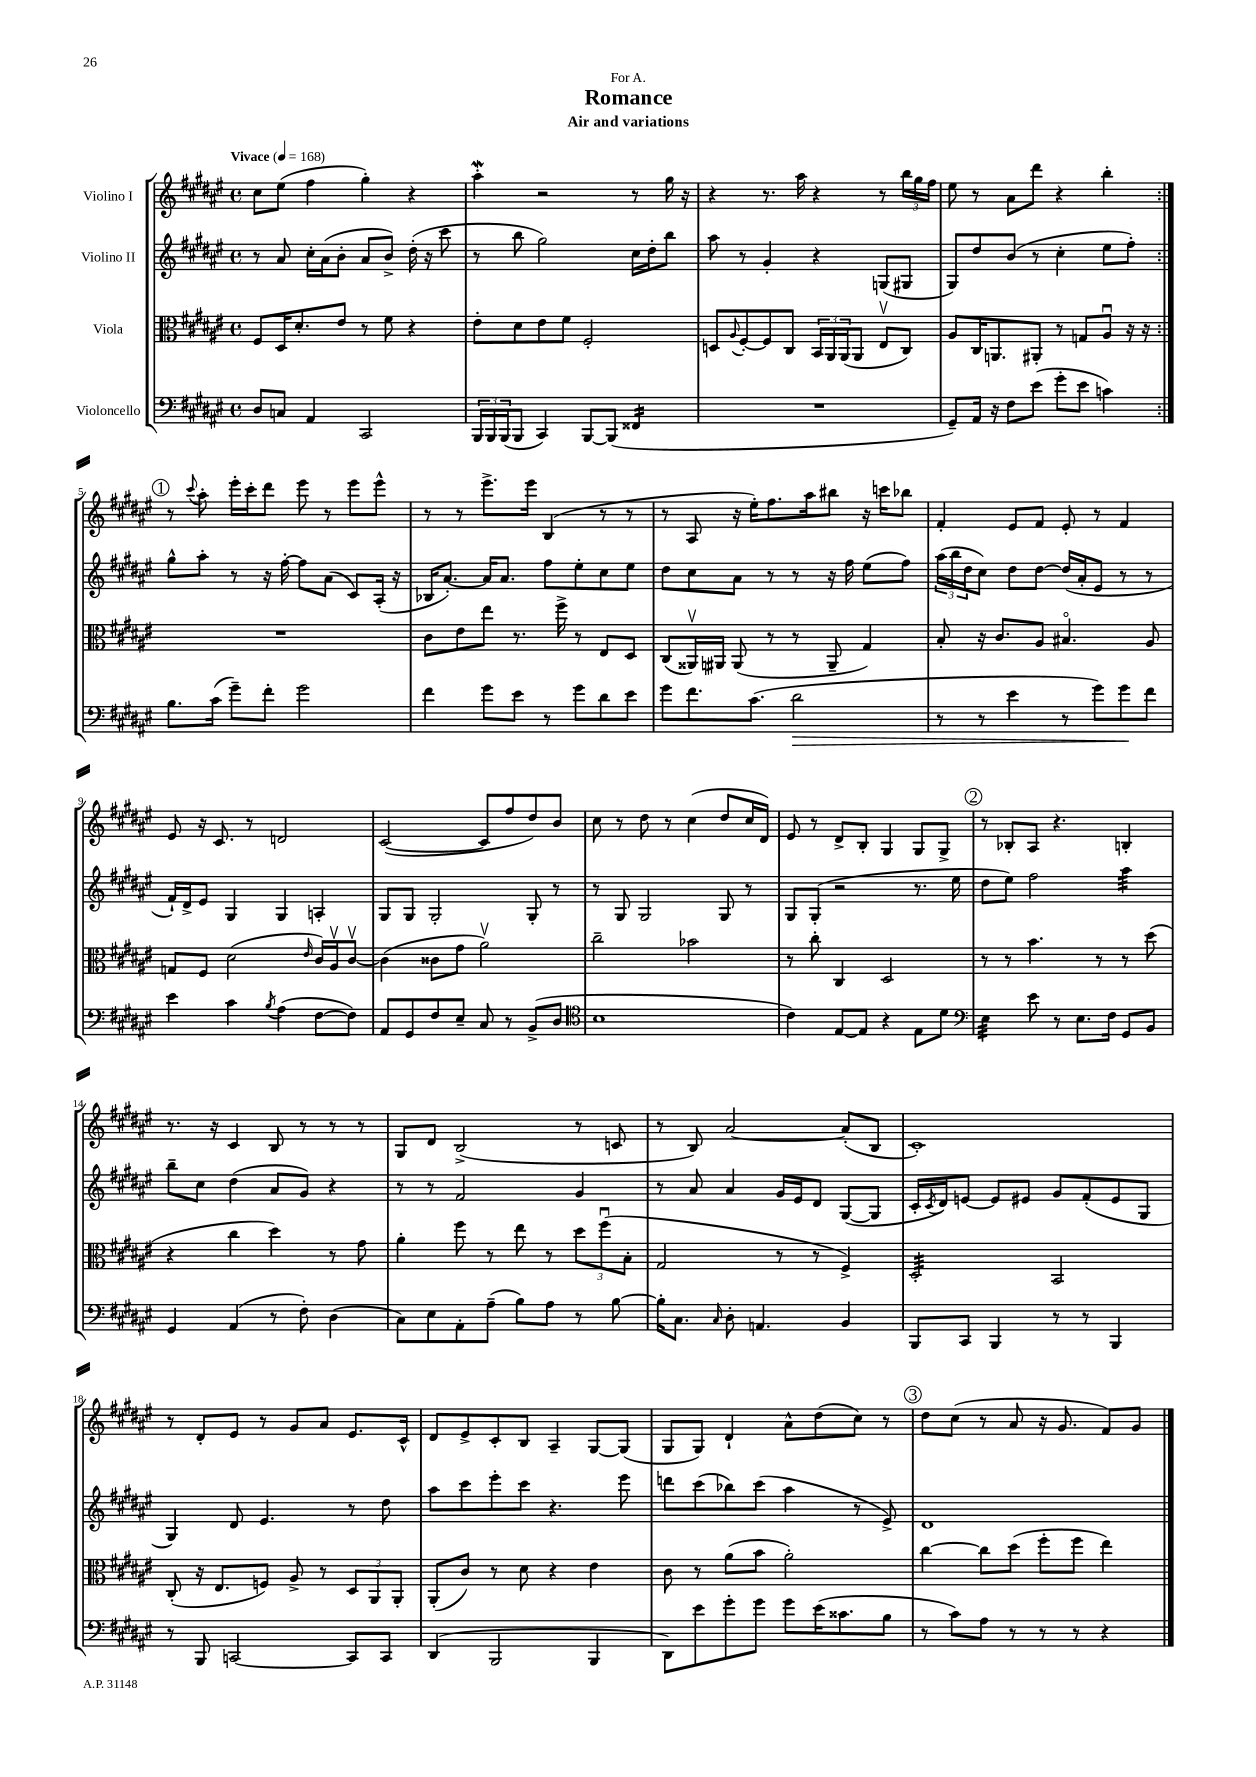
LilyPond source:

\header { title = "Romance" subtitle = "Air and variations" dedication = "For A." }
<<
\new StaffGroup <<
\new Staff = "s0" \with { instrumentName = "Violino I" } {
    \clef treble \key fis \major \defaultTimeSignature \time 4/4 \tempo "Vivace" 4 = 168
    \repeat volta 2 { cis''8 eis''8( fis''4 gis''4-.) r4 |
    ais''4-.\mordent r2 r8 gis''16 r16 |
    r4 r8. ais''16 r4 r8 \tuplet 3/2 { b''16 gis''16 fis''16 } |
    eis''8 r8 ais'8 dis'''8 r4 b''4-. | }
    \mark \markup { \circle "1" } r8 \appoggiatura { cis'''8 } ais''8-. eis'''16-. cis'''16-. dis'''8 eis'''8 r8 eis'''8 eis'''8-^ |
    r8 r8 eis'''8.-> eis'''16 b4( r8 r8 |
    r8 ais8 r16 eis''16-.) fis''8. ais''16 bis''8 r16 c'''16 bes''8 |
    fis'4-. eis'8 fis'8 eis'8-. r8 fis'4 |
    eis'8 r16 cis'8. r8 d'2 |
    cis'2~( cis'8 fis''8 dis''8) b'8 |
    cis''8 r8 dis''8 r8 cis''4( dis''8 cis''16 dis'16) |
    eis'8 r8 dis'8-> b8-. gis4 gis8 gis8-> |
    \mark \markup { \circle "2" } r8 bes8-. ais8 r4. b4-. |
    r8. r16 cis'4 b8 r8 r8 r8 |
    gis8 dis'8 b2->( r8 c'8 |
    r8 b8) ais'2~ ais'8-.( b8 |
    cis'1-.) |
    r8 dis'8-. eis'8 r8 gis'8 ais'8 eis'8. cis'16-^ |
    dis'8 eis'8-> cis'8-. b8 ais4-- gis8~ gis8( |
    gis8 gis8) dis'4-! ais'8-^ dis''8( cis''8) r8 |
    \mark \markup { \circle "3" } dis''8 cis''8( r8 ais'8 r16 gis'8. fis'8) gis'8 \bar "|." |
}
\new Staff = "s1" \with { instrumentName = "Violino II" } {
    \clef treble \key fis \major \defaultTimeSignature \time 4/4
    \repeat volta 2 { r8 ais'8 cis''16-. ais'16( b'8-. ais'8 b'8->) dis''16-.( r16 cis'''8 |
    r8 b''8 gis''2) cis''16 dis''16-. b''8 |
    ais''8 r8 gis'4-. r4 g8( gis8 |
    gis8) dis''8 b'8( r8 cis''4-. eis''8 fis''8-.) | }
    \mark \markup { \circle "1" } gis''8-^ ais''8-. r8 r16 fis''16~-. fis''8 ais'8( cis'8) ais16-.( r16 |
    bes16 ais'8.~-.) ais'16 ais'8. fis''8 eis''8-. cis''8 eis''8 |
    dis''8 cis''8 ais'8 r8 r8 r16 fis''16 eis''8( fis''8) |
    \tuplet 3/2 { ais''16( b''16 dis''16 } cis''8) dis''8 dis''8~ dis''16( ais'16-. eis'8 r8 r8 |
    fis'16-!) dis'16-> eis'8 gis4 gis4 a4-. |
    gis8 gis8 gis2-. gis8-. r8 |
    r8 gis8 gis2 gis8 r8 |
    gis8 gis8-.( r2 r8. eis''16 |
    \mark \markup { \circle "2" } dis''8 eis''8) fis''2 ais''4:32 |
    b''8-- cis''8 dis''4( ais'8 gis'8) r4 |
    r8 r8 fis'2 gis'4 |
    r8 ais'8 ais'4 gis'16 eis'16 dis'8 gis8~( gis8 |
    cis'16-. \acciaccatura { cis'8 } dis'16) e'8~ e'8 eis'8 gis'8 fis'8-.( eis'8 gis8 |
    gis4) dis'8 eis'4. r8 dis''8 |
    ais''8 cis'''8 eis'''8-. cis'''8 r4. eis'''8 |
    d'''8 cis'''8( bes''8) cis'''8( ais''4 r8 eis'8->) |
    \mark \markup { \circle "3" } dis'1 \bar "|." |
}
\new Staff = "s2" \with { instrumentName = "Viola" } {
    \clef alto \key fis \major \defaultTimeSignature \time 4/4
    \repeat volta 2 { fis8 dis16 dis'8.-. eis'8 r8 fis'8 r4 |
    eis'8-. dis'8 eis'8 fis'8 fis2-. |
    d8 \appoggiatura { ais8 } fis8~-. fis8 cis8 \tuplet 3/2 { b,16 ais,16 ais,16( } ais,8 eis8\upbow cis8) |
    ais8 cis16 a,8. ais,8-. r8 g8 ais8\downbow r16 r16 | }
    \mark \markup { \circle "1" } R1 |
    cis'8 eis'8 eis''8 r8. fis''16-> r8 eis8 dis8 |
    cis8( aisis,16\upbow) ais,16 ais,8( r8 r8 ais,8-- gis4) |
    b8-. r16 cis'8. ais8 bis4.\flageolet ais8 |
    g8 fis8 dis'2( \grace { eis'16 } cis'16) ais16\upbow cis'8~\upbow |
    cis'4( cisis'8 gis'8 ais'2\upbow) |
    cis''2-- bes'2 |
    r8 cis''8-. cis4 dis2 |
    \mark \markup { \circle "2" } r8 r8 b'4. r8 r8 dis''8( |
    r4 cis''4 dis''4) r8 gis'8 |
    ais'4-. fis''8 r8 eis''8 r8 \tuplet 3/2 { dis''8 fis''8\downbow( b8-. } |
    gis2 r8 r8 fis4->) |
    dis2:32-. b,2 |
    cis8-.( r16 eis8. f8) ais8-> r8 \tuplet 3/2 { dis8 ais,8 ais,8-. } |
    ais,8-.( cis'8) r8 dis'8 r4 eis'4 |
    cis'8 r8 ais'8( b'8 ais'2-.) |
    \mark \markup { \circle "3" } cis''4~ cis''8 dis''8( fis''8-. fis''8 eis''4) \bar "|." |
}
\new Staff = "s3" \with { instrumentName = "Violoncello" } {
    \clef bass \key fis \major \defaultTimeSignature \time 4/4
    \repeat volta 2 { dis8 c8 ais,4 cis,2 |
    \tuplet 3/2 { b,,16 b,,16 b,,16( } b,,8 cis,4) b,,8~ b,,8( fisis,4:16 |
    R1 |
    gis,8--) ais,16 r16 fis8 eis'8( gis'8-. eis'8 c'4) | }
    \mark \markup { \circle "1" } b8. cis'16( gis'8--) fis'8-. gis'2 |
    fis'4 gis'8 eis'8 r8 gis'8 dis'8 eis'8 |
    gis'8 fis'8. cis'8.( dis'2\> |
    r8 r8 eis'4 r8 gis'8) gis'8\! fis'8 |
    eis'4 cis'4 \acciaccatura { b8 } ais4( fis8~ fis8) |
    ais,8 gis,8 fis8 eis8-- cis8 r8 b,8->( dis8 |
    \clef tenor b1 |
    cis'4) eis8~ eis8 r4 eis8 dis'8 |
    \mark \markup { \circle "2" } \clef bass eis4:32 eis'8 r8 eis8. fis16 gis,8 b,8 |
    gis,4 ais,4( r8 fis8-.) dis4( |
    cis8) eis8 ais,8-. ais8--( b8) ais8 r8 b8~ |
    b16-. cis8. \grace { cis16 } dis8-. a,4. b,4 |
    b,,8 cis,8 b,,4 r8 r8 b,,4 |
    r8 b,,8 c,2~ c,8 c,8 |
    dis,4( b,,2 b,,4 |
    dis,8) eis'8 gis'8-. gis'8 gis'8 eis'16( cisis'8. b8 |
    \mark \markup { \circle "3" } r8 cis'8) ais8 r8 r8 r8 r4 \bar "|." |
}
>>
>>
